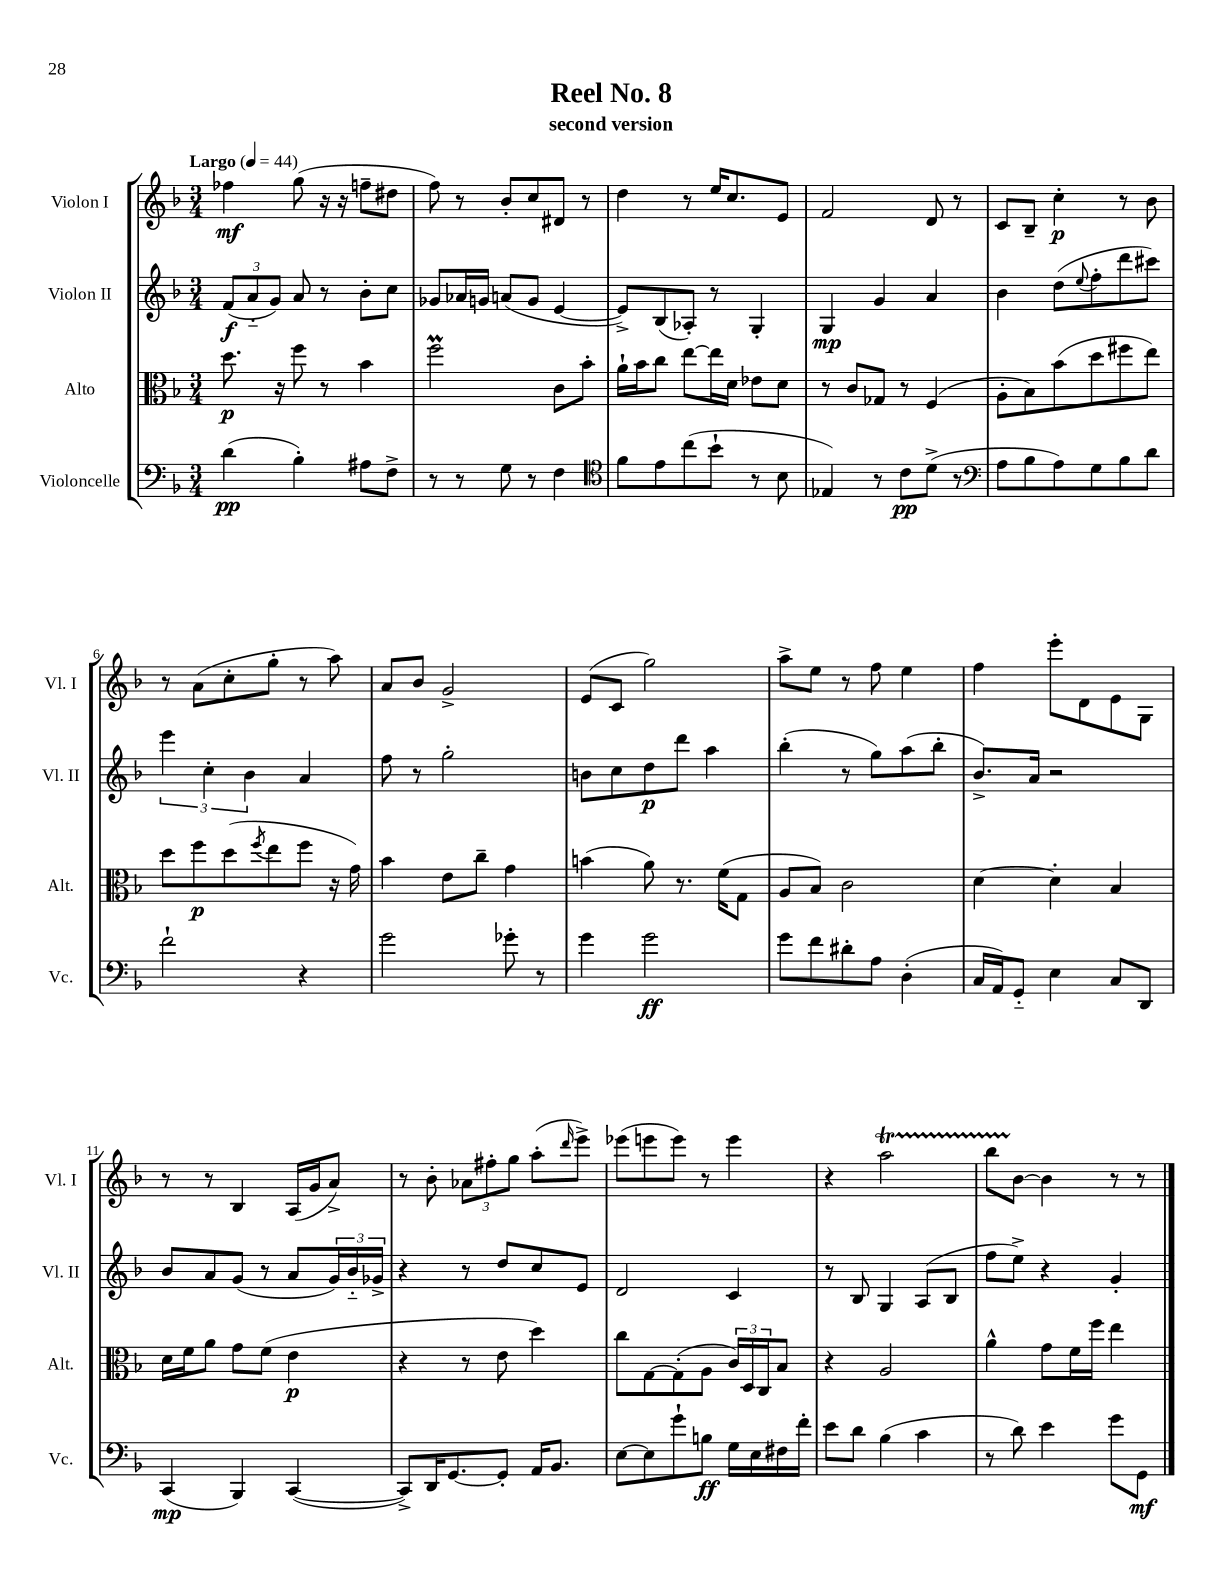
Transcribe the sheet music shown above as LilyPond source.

\header { title = "Reel No. 8" subtitle = "second version" }
<<
\new StaffGroup <<
\new Staff = "s0" \with { instrumentName = "Violon I" shortInstrumentName = "Vl. I" } {
    \clef treble \key f \major \numericTimeSignature \time 3/4 \tempo "Largo" 4 = 44
    fes''4\mf g''8( r16 r16 f''8-- dis''8 |
    f''8) r8 bes'8-. c''8 dis'8 r8 |
    d''4 r8 e''16 c''8. e'8 |
    f'2 d'8 r8 |
    c'8 bes8-- c''4-.\p r8 bes'8 |
    r8 a'8( c''8-. g''8-. r8 a''8) |
    a'8 bes'8 g'2-> |
    e'8( c'8 g''2) |
    a''8-> e''8 r8 f''8 e''4 |
    f''4 e'''8-. d'8 e'8 g8 |
    r8 r8 bes4 a16( g'16 a'8->) |
    r8 bes'8-. \tuplet 3/2 { aes'8 fis''8-. g''8 } a''8-.( \grace { d'''16 } e'''8->) |
    ees'''8( e'''8 e'''8) r8 e'''4 |
    r4 a''2\startTrillSpan |
    bes''8 bes'8~\stopTrillSpan bes'4 r8 r8 \bar "|." |
}
\new Staff = "s1" \with { instrumentName = "Violon II" shortInstrumentName = "Vl. II" } {
    \clef treble \key f \major \numericTimeSignature \time 3/4
    \tuplet 3/2 { f'8\f( a'8-_ g'8) } a'8 r8 bes'8-. c''8 |
    ges'8 aes'16 g'16 a'8( g'8 e'4~ |
    e'8->) bes8( aes8-.) r8 g4-. |
    g4\mp g'4 a'4 |
    bes'4 d''8( \appoggiatura { e''8 } f''8-. d'''8 cis'''8) |
    \tuplet 3/2 { e'''4 c''4-. bes'4 } a'4 |
    f''8 r8 g''2-. |
    b'8 c''8 d''8\p d'''8 a''4 |
    bes''4-.( r8 g''8) a''8( bes''8-. |
    bes'8.->) a'16 r2 |
    bes'8 a'8 g'8( r8 a'8 \tuplet 3/2 { g'16) bes'16-_ ges'16-> } |
    r4 r8 d''8 c''8 e'8 |
    d'2 c'4 |
    r8 bes8 g4 a8( bes8 |
    f''8 e''8->) r4 g'4-. \bar "|." |
}
\new Staff = "s2" \with { instrumentName = "Alto" shortInstrumentName = "Alt." } {
    \clef alto \key f \major \numericTimeSignature \time 3/4
    d''8.\p r16 f''8 r8 bes'4 |
    f''2\prall c'8 bes'8-. |
    a'16-! bes'16 c''8 e''8~ e''16 d'16 ees'8 d'8 |
    r8 c'8 ges8 r8 f4( |
    a8-. bes8) bes'8( d''8 fis''8 e''8) |
    d''8 f''8\p d''8( \acciaccatura { f''8 } e''8 f''8 r16 g'16) |
    bes'4 e'8 c''8-- g'4 |
    b'4( a'8) r8. f'16( g8 |
    a8 bes8) c'2 |
    d'4~ d'4-. bes4 |
    d'16 f'16 a'8 g'8 f'8( e'4\p |
    r4 r8 e'8 d''4) |
    c''8 g8~ g8-.( a8 \tuplet 3/2 { c'16) d16 c16 } bes8 |
    r4 a2 |
    a'4-^ g'8 f'16 f''16 e''4 \bar "|." |
}
\new Staff = "s3" \with { instrumentName = "Violoncelle" shortInstrumentName = "Vc." } {
    \clef bass \key f \major \numericTimeSignature \time 3/4
    d'4\pp( bes4-.) ais8 f8-> |
    r8 r8 g8 r8 f4 |
    \clef tenor f'8 e'8 c''8( bes'8-! r8 bes8 |
    ees4) r8 c'8\pp d'8->( r8 |
    \clef bass a8 bes8 a8) g8 bes8 d'8 |
    f'2-! r4 |
    g'2 ges'8-. r8 |
    g'4 g'2\ff |
    g'8 f'8 dis'8-. a8 d4-.( |
    c16 a,16) g,8-_ e4 c8 d,8 |
    c,4\mp( bes,,4) c,4~( |
    c,8->) d,16 g,8.~ g,8-. a,16 bes,8. |
    e8~ e8 g'8-! b8\ff g16 e16 fis16 f'16-. |
    e'8 d'8 bes4( c'4 |
    r8 d'8) e'4 g'8 g,8\mf \bar "|." |
}
>>
>>
